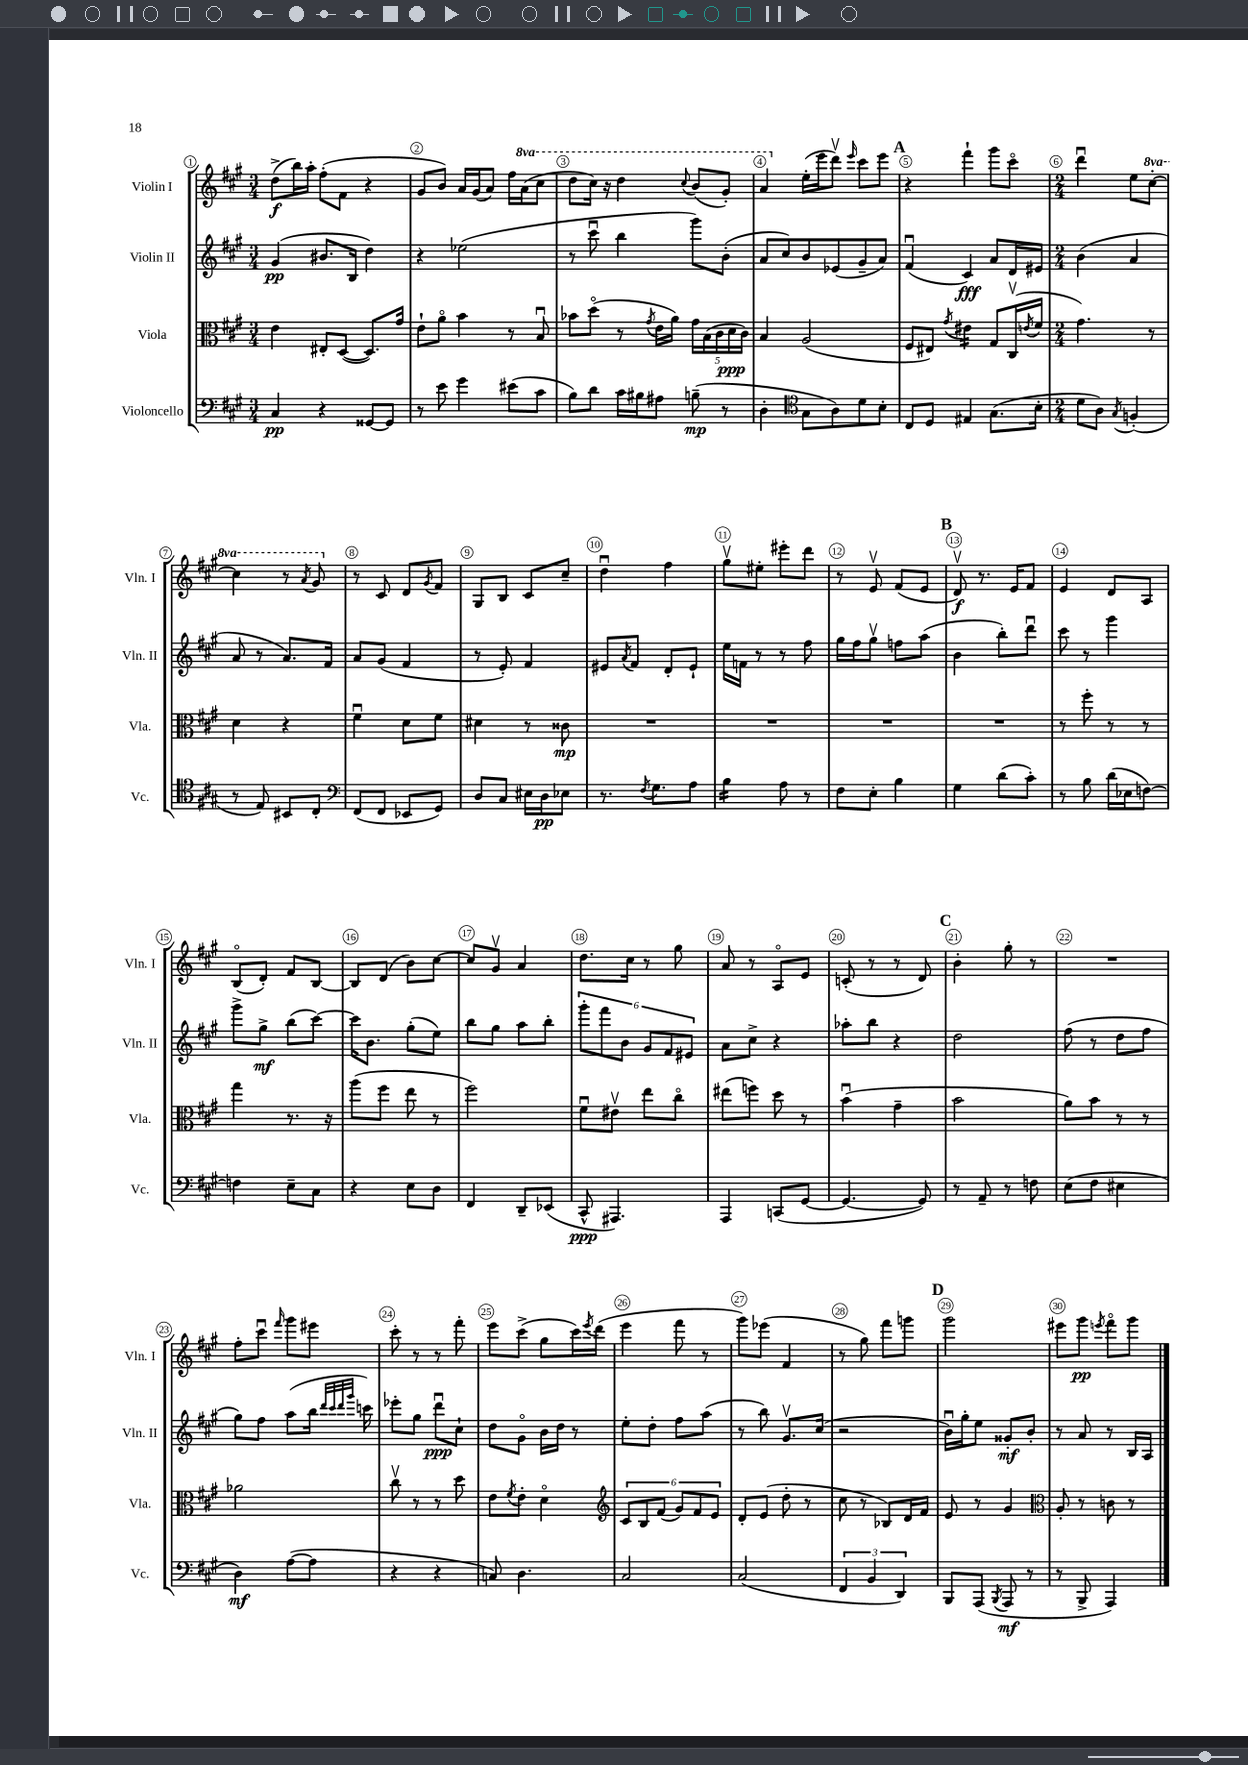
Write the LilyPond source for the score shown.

<<
\new StaffGroup <<
\new Staff = "s0" \with { instrumentName = "Violin I" shortInstrumentName = "Vln. I" } {
    \clef treble \key a \major \numericTimeSignature \time 3/4 \set Staff.ottavationMarkups = #ottavation-simple-ordinals
    d''8->\f( b''16) a''16-. fis''8-.( fis'8 r4 |
    gis'8 b'8) a'16 gis'16( a'8) fis''16 \ottava #1 a''16( cis'''8 |
    d'''8 cis'''16) r16 d'''4 \appoggiatura { cis'''8 } b''8( gis''8-.) |
    a''4 \ottava #0 e''16-.( e'''16 d'''8\upbow) \grace { e'''16 } cis'''8 e'''8 |
    \mark \markup { \bold "A" } r4 fis'''4-! gis'''8 cis'''8\flageolet |
    \numericTimeSignature \time 2/4 d'''4\downbow e''8 \ottava #1 cis'''8~-. |
    cis'''4 r8 \acciaccatura { a''8 } gis''8 \ottava #0 |
    r8 cis'8 d'8 \acciaccatura { gis'8 } fis'8 |
    gis8 b8 cis'8 cis''8-- |
    d''4\downbow fis''4 |
    gis''8\upbow eis''8-. eis'''8-. d'''8 |
    r8 e'8\upbow fis'8( e'8 |
    \mark \markup { \bold "B" } d'8\upbow\f) r8. e'16 fis'8 |
    e'4 d'8 a8 |
    b8\flageolet( d'8-.) fis'8 b8~ |
    b8 d'8( b'8) cis''8~ |
    cis''8 gis'8\upbow a'4 |
    d''8. cis''16 r8 gis''8 |
    a'8 r8 a8\flageolet e'8 |
    c'8-.( r8 r8 d'8) |
    \mark \markup { \bold "C" } b'4-. gis''8-. r8 |
    R2 |
    fis''8-. cis'''8\downbow \grace { fis'''16 } gis'''8 eis'''8 |
    cis'''8-. r8 r8 fis'''8-. |
    e'''8 cis'''8->( gis''8 cis'''16) \acciaccatura { e'''8 } d'''16( |
    e'''4 fis'''8 r8 |
    gis'''8) ees'''8( fis'4 |
    r8 gis''8) fis'''8 g'''8 |
    \mark \markup { \bold "D" } gis'''2 |
    eis'''8 gis'''8\pp \acciaccatura { e'''8 } fis'''8\flageolet gis'''8 \bar "|." |
}
\new Staff = "s1" \with { instrumentName = "Violin II" shortInstrumentName = "Vln. II" } {
    \clef treble \key a \major \numericTimeSignature \time 3/4
    gis'4\pp( bis'8. b16 d''4) |
    r4 ees''2( |
    r8 cis'''8\downbow b''4 gis'''8) b'8-.( |
    a'8 cis''8) b'8 ees'8( gis'8-- a'8) |
    \mark \markup { \bold "A" } fis'4\downbow( cis'4\fff) a'8 d'16 eis'16 |
    \numericTimeSignature \time 2/4 b'4( a'4 |
    a'8 r8 a'8.) fis'16 |
    a'8 gis'8( fis'4 |
    r8 e'8-.) fis'4 |
    eis'8 \acciaccatura { a'8 } fis'8 d'8-. eis'8-! |
    e''16 f'16 r8 r8 fis''8 |
    gis''16 fis''16 gis''8\upbow f''8 a''8( |
    \mark \markup { \bold "B" } b'4 b''8-.) d'''8\downbow |
    cis'''8 r8 gis'''4 |
    gis'''8-> gis''8->\mf b''8( cis'''8~) |
    cis'''16 b'8. gis''8-.( e''8) |
    b''8 gis''8 a''8 b''8-. |
    \tuplet 6/4 { gis'''8-. fis'''8 b'8 gis'8 fis'8 eis'8 } |
    a'8 cis''8-> r4 |
    aes''8-. b''8 r4 |
    \mark \markup { \bold "C" } d''2 |
    fis''8( r8 d''8 fis''8 |
    gis''8) fis''8 a''8( b''16 \grace { d'''32 cis'''32 d'''32 gis'''32 } c'''16) |
    ees'''8-. gis''8 d'''8\downbow\ppp cis''8-! |
    d''8 gis'8\flageolet b'16 d''16 r8 |
    e''8-. d''8-. fis''8 a''8( |
    r8 b''8) gis'8.\upbow cis''16( |
    r2 |
    \mark \markup { \bold "D" } b'16\downbow) gis''16-. e''8 gisis'8-.\mf b'8-. |
    r8 a'8 r8 b16 a16 \bar "|." |
}
\new Staff = "s2" \with { instrumentName = "Viola" shortInstrumentName = "Vla." } {
    \clef alto \key a \major \numericTimeSignature \time 3/4
    e'4 eis8-. d8~( d8.) gis'16 |
    e'8-! a'8\flageolet b'4 r8 b8\downbow |
    bes'8 d''8\flageolet( r8 \acciaccatura { gis'8 } e'16 a'16) \tuplet 5/4 { gis'16 b16( cis'16 d'16\ppp cis'16) } |
    b4 a2( |
    \mark \markup { \bold "A" } fis8 eis8) \acciaccatura { gis'8 } eis'4:16 gis8 cis16\upbow( \acciaccatura { e'8 } fis'16 |
    \numericTimeSignature \time 2/4 gis'4.) r8 |
    d'4 r4 |
    fis'4\downbow d'8 fis'8 |
    dis'4 r8 cisis'8\mp |
    R2 |
    R2 |
    R2 |
    \mark \markup { \bold "B" } R2 |
    r8 fis''8-. r8 r8 |
    gis''4 r8. r16 |
    a''8( fis''8 e''8 r8 |
    fis''2) |
    fis'8\downbow eis'8\upbow e''8 cis''8\flageolet |
    eis''8( f''8) d''8 r8 |
    b'4\downbow( gis'4-- |
    \mark \markup { \bold "C" } b'2 |
    a'8) b'8 r8 r8 |
    aes'2 |
    cis''8\upbow r8 r8 d''8 |
    e'8 \acciaccatura { fis'8 } e'8-. d'4\flageolet |
    \clef treble \tuplet 6/4 { cis'8 b8 fis'8( gis'8) fis'8 e'8 } |
    d'8-. e'8( d''8-. r8 |
    cis''8 r8 bes8) d'16 fis'16 |
    \mark \markup { \bold "D" } e'8 r8 gis'4 |
    \clef alto a8-. r8 c'8 r8 \bar "|." |
}
\new Staff = "s3" \with { instrumentName = "Violoncello" shortInstrumentName = "Vc." } {
    \clef bass \key a \major \numericTimeSignature \time 3/4
    cis4\pp r4 gisis,8~ gisis,8 |
    r8 e'8 gis'4 eis'8( cis'8 |
    b8) d'8 cis'16 bis16 ais8 b8--\mp( r8 |
    d4-. \clef tenor gis8 a8) d'8 b8-. |
    \mark \markup { \bold "A" } cis8 d8 eis4 gis8.( b16-. |
    \numericTimeSignature \time 2/4 d'8 a8) \acciaccatura { gis8 } f4-.( |
    r8 e8) bis,8 cis8-. |
    \clef bass fis,8( fis,8 ees,8 gis,8) |
    d8 cis8 eis16 d16\pp ees8 |
    r8. \acciaccatura { fis8 } gis8. a8 |
    b4:16 a8 r8 |
    fis8 e8-. b4 |
    \mark \markup { \bold "B" } gis4 d'8( cis'8-.) |
    r8 b8 d'16( ees16 f8~) |
    f4 e8-- cis8 |
    r4 e8 d8 |
    fis,4 d,8-- ees,8( |
    cis,8-^\ppp ais,,4.) |
    a,,4 c,8( gis,8~ |
    gis,4.~ gis,8) |
    \mark \markup { \bold "C" } r8 a,8-- r8 f8 |
    e8( fis8 eis4 |
    d4\mf) a8~( a8 |
    r4 r4 |
    c8) d4. |
    cis2 |
    cis2( |
    \tuplet 3/2 { fis,4 b,4 d,4) } |
    \mark \markup { \bold "D" } b,,8 a,,8( \acciaccatura { b,,8 } a,,8\mf r8 |
    r8 b,,8-> a,,4) \bar "|." |
}
>>
>>
\layout { \context { \Score \override BarNumber.break-visibility = ##(#f #t #t) barNumberVisibility = #all-bar-numbers-visible \override BarNumber.stencil = #(make-stencil-circler 0.1 0.3 ly:text-interface::print) } }
